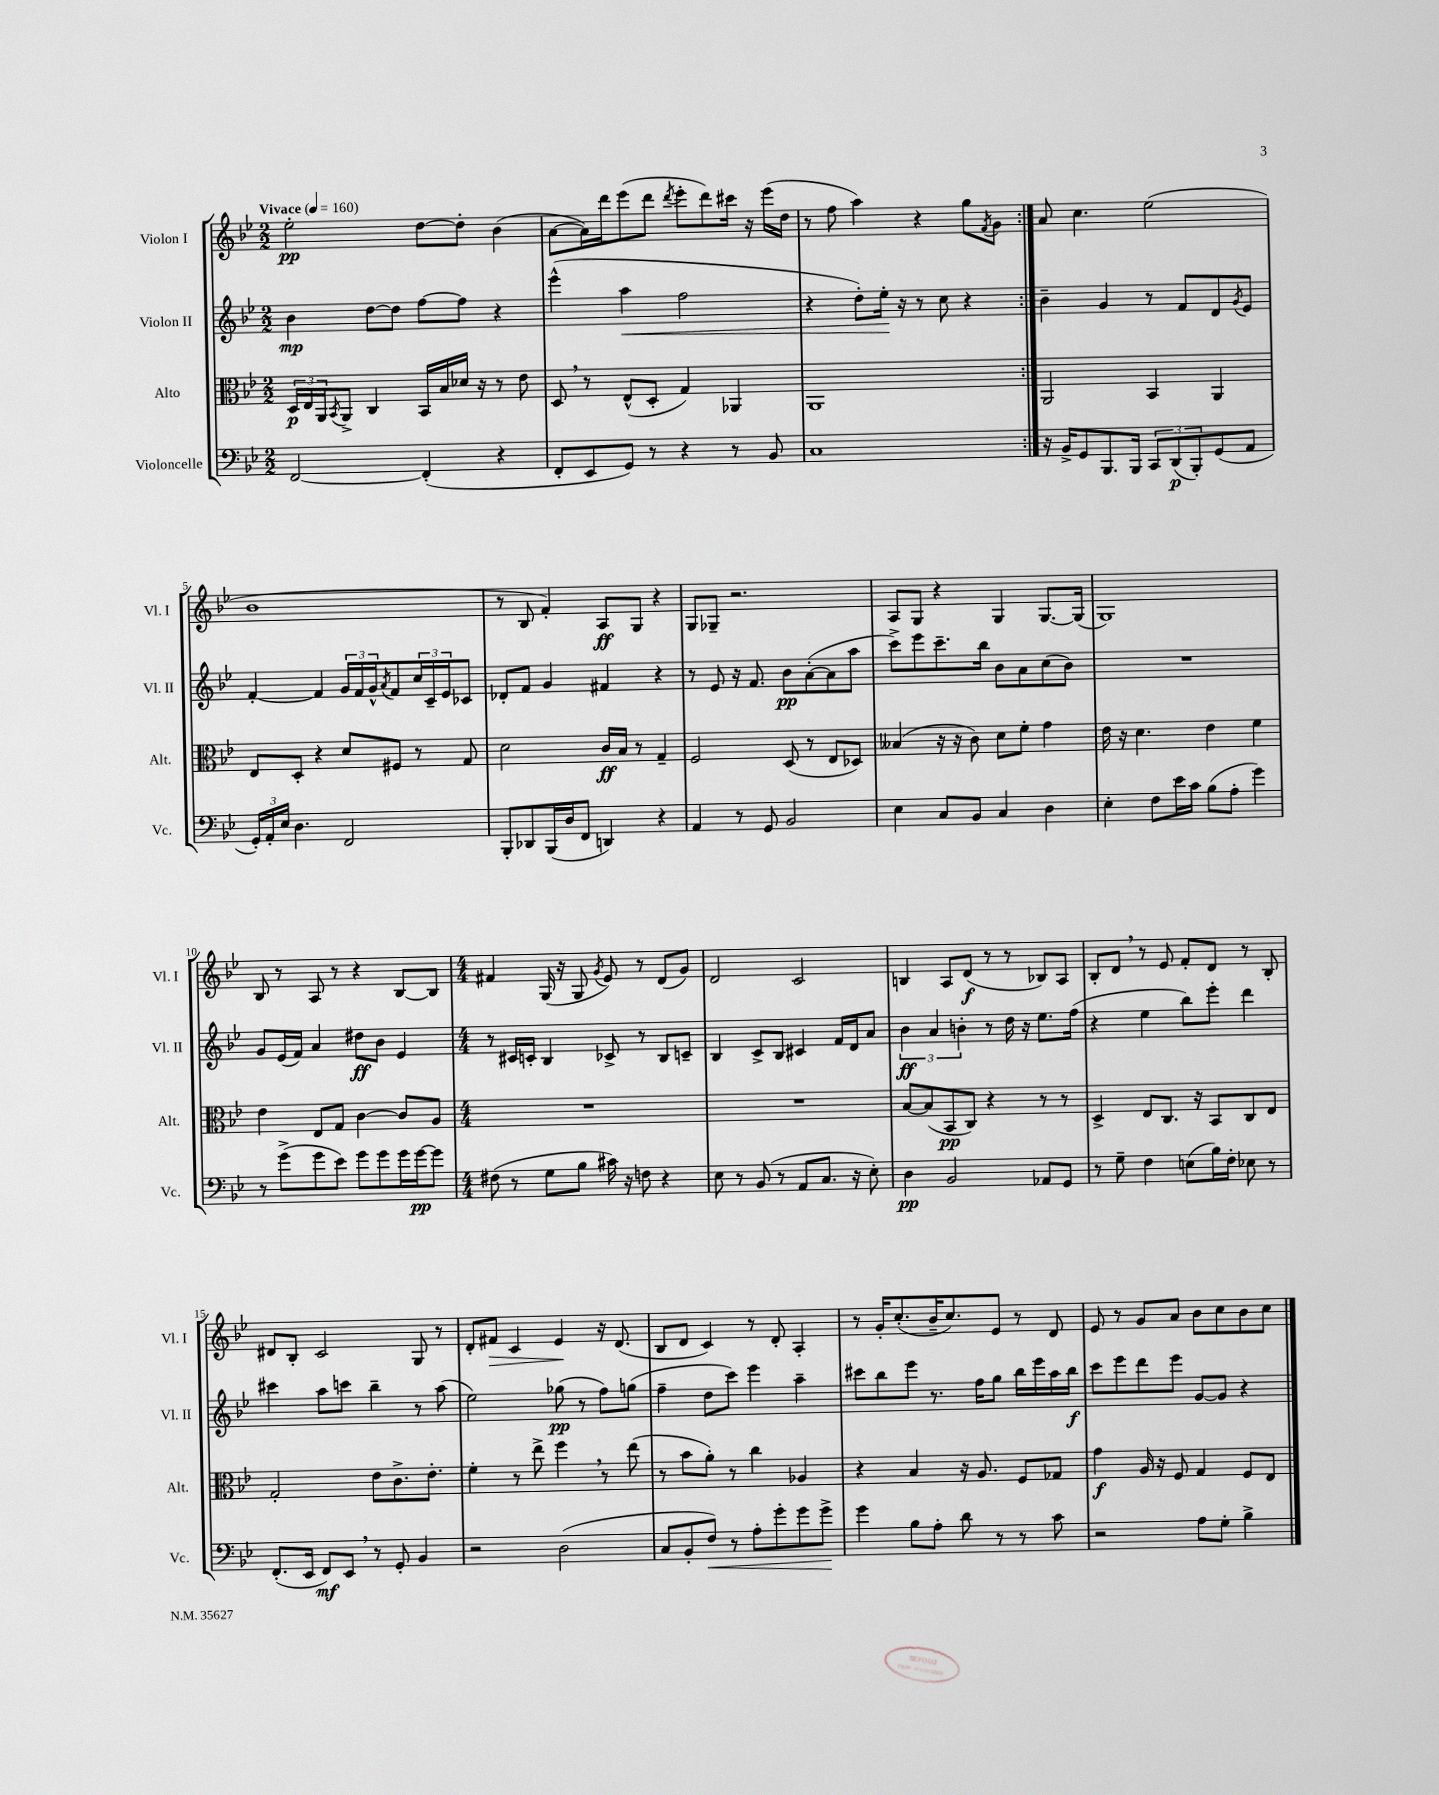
<<
\new StaffGroup <<
\new Staff = "s0" \with { instrumentName = "Violon I" shortInstrumentName = "Vl. I" } {
    \clef treble \key bes \major \numericTimeSignature \time 2/2 \tempo "Vivace" 4 = 160
    \repeat volta 2 { ees''2-.\pp d''8~ d''8-. bes'4( |
    a'8~ a'16) d'''16 ees'''8( d'''8 \acciaccatura { d'''8 } ees'''8-. d'''8) cis'''16 r16 ees'''16( d''16 |
    r8 f''8 a''4) r4 g''8 \acciaccatura { f'8 } g'8 | }
    a'8 c''4. ees''2( |
    bes'1 |
    r8 bes8 f'4-.) a8\ff g8 r4 |
    g8 ges8-- r2. |
    a8 g8 r4 g4 g8.~ g16( |
    g1) |
    bes8 r8 a8 r8 r4 bes8~ bes8 |
    \numericTimeSignature \time 4/4 fis'4 g16( r16 g8 \acciaccatura { g'8 } ees'8) r8 d'8( g'8) |
    d'2 c'2 |
    b4 a8 d'8\f( r8 r8 bes8) a8 |
    bes8-. d'8 \breathe r8 ees'8 f'8-. d'8 r8 bes8-. |
    dis'8 bes8-. c'2 g8 r8 |
    d'8-. fis'8\> c'4 ees'4\! r16 d'8.( |
    bes8 d'8 c'4) r8 d'8-. a4-. |
    r8 g'16-. c''8.-.( bes'16-- c''8.) ees'8 r8 d'8 |
    ees'8 r8 g'8 a'8 bes'8 c''8 bes'8 c''8 \bar "|." |
}
\new Staff = "s1" \with { instrumentName = "Violon II" shortInstrumentName = "Vl. II" } {
    \clef treble \key bes \major \numericTimeSignature \time 2/2
    \repeat volta 2 { bes'4\mp d''8~ d''8 f''8~ f''8 r4 |
    ees'''4-^( a''4\< f''2 |
    r4 d''8-.) ees''16-.\! r16 r8 c''8 r4 | }
    bes'4-- g'4 r8 f'8 d'8 \acciaccatura { g'8 } ees'8 |
    f'4~-. f'4 \tuplet 3/2 { g'16 f'16 g'16-^ } \acciaccatura { a'8 } f'8 \tuplet 3/2 { c''16 c'16-- ees'16 } ces'8 |
    des'8-. f'8 g'4 fis'4 r4 |
    r8 ees'8 r16 f'8. bes'8\pp a'8~-.( a'8 a''8 |
    c'''8->) ees'''8 c'''8.-- bes''16 bes'8 a'8 c''8( bes'8) |
    R1 |
    g'8 ees'16( f'16) a'4 dis''8\ff bes'8 ees'4 |
    \numericTimeSignature \time 4/4 r8 cis'16 c'16-. bes4 ces'8-> r8 bes8 c'8-- |
    bes4 c'8-> bes8 cis'4 f'16 d'16 a'8 |
    \tuplet 3/2 { bes'4\ff a'4 b'4-. } r8 d''16 r16 ees''8. f''16( |
    r4 ees''4 bes''8) ees'''8-. d'''4 |
    cis'''4 a''8 c'''8 bes''4-- r8 a''8( |
    ees''2) ges''8\pp( r8 f''8) g''8( |
    f''4-- d''8 c'''8) ees'''4 a''4-- |
    cis'''8 bes''8 ees'''8 r8. f''16 g''8 bes''16 ees'''16 a''16 bes''16\f |
    c'''8 ees'''8 d'''8 ees'''8 g'8~ g'8 r4 \bar "|." |
}
\new Staff = "s2" \with { instrumentName = "Alto" shortInstrumentName = "Alt." } {
    \clef alto \key bes \major \numericTimeSignature \time 2/2
    \repeat volta 2 { \tuplet 3/2 { d16\p ees16 a,16 } \acciaccatura { bes,8 } a,8-> c4 bes,16 bes16 des'16 r16 r8 ees'8 |
    d8 \breathe r8 ees8-^( d8-. g4) aes,4 |
    a,1 | }
    a,2 bes,4 a,4 |
    ees8 d8-. r4 d'8 fis8 r8 g8 |
    d'2 c'16\ff bes16 r8 g4-- |
    f2 d8( r8 ees8 des8) |
    beses4( r16 r16 c'8) d'8 f'8-. g'4 |
    ees'16 r16 d'4. ees'4 f'4 |
    ees'4 ees8 g8 c'4~ c'8 a8 |
    \numericTimeSignature \time 4/4 R1 |
    R1 |
    bes8~ bes8( bes,8\pp c8) r4 r8 r8 |
    d4-> ees8 c8. r16 bes,8 c8 ees8 |
    g2-. ees'8 c'8.-> ees'8.-. |
    f'4-. r8 ees''8-> f''4 \breathe r8 ees''8( |
    r8 bes'8 a'8-.) r8 c''4 aes4 |
    r4 bes4 r16 a8. f8 ges8 |
    g'4\f a16 r16 f8 g4 f8 ees8 \bar "|." |
}
\new Staff = "s3" \with { instrumentName = "Violoncelle" shortInstrumentName = "Vc." } {
    \clef bass \key bes \major \numericTimeSignature \time 2/2
    \repeat volta 2 { f,2~ f,4-.( r4 |
    f,8-. ees,8 g,8) r8 r4 r8 bes,8 |
    c1 | }
    r16 bes,16-> g,8 bes,,8. bes,,16 \tuplet 3/2 { c,8 d,8\p( bes,,8-.) } g,8( a,8 |
    \tuplet 3/2 { g,16-.) a,16-. ees16 } d4. f,2 |
    bes,,8-. des,8 bes,,16( d16 f,8 d,4) r4 |
    a,4 r8 g,8 bes,2 |
    ees4 c8 bes,8 c4 d4 |
    ees4-. f8 ees'16 c'16 bes8( a8-. g'4) |
    r8 g'8->( g'8 ees'8) g'8 g'8 g'16 g'16~\pp g'8 |
    \numericTimeSignature \time 4/4 fis8( r8 g8 bes8 cis'16) r16 f8 r4 |
    ees8 r8 bes,8( r8 a,8 c8. r16 ees8-.) |
    d4\pp bes,2 aes,8 g,8 |
    r8 g8-- f4 e8( bes16) f16-. ees8 r8 |
    f,8.-.( ees,16 f,8\mf) ees,8 \breathe r8 g,8-. bes,4 |
    r2 d2( |
    c8 bes,8-. f8\<) r8 a8-. g'8-. g'8 g'8->\! |
    g'4 bes8 a8-. d'8 r8 r8 c'8 |
    r2 a8 g8-. bes4-> \bar "|." |
}
>>
>>
